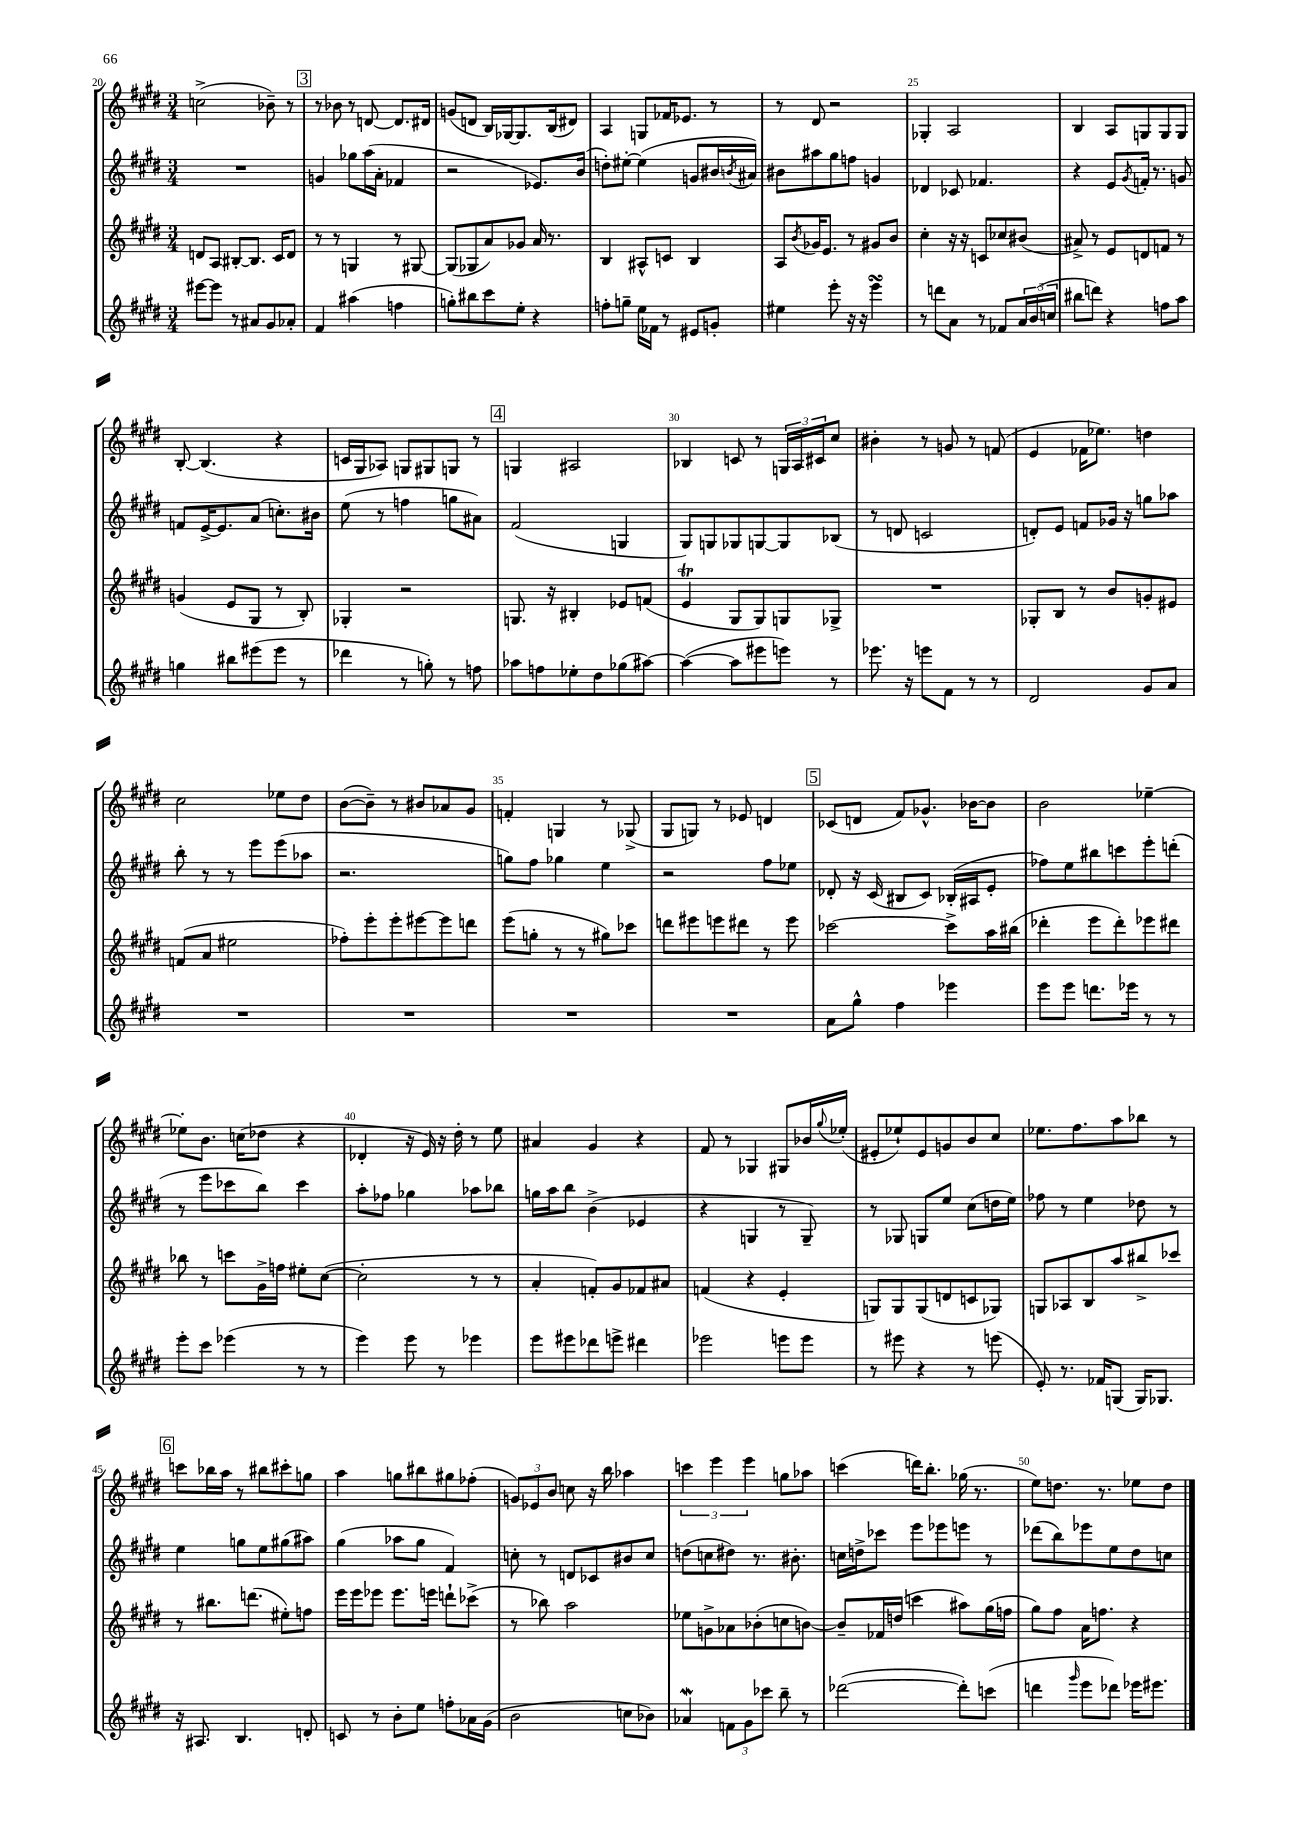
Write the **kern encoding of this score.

**kern	**kern	**kern	**kern
*staff4	*staff3	*staff2	*staff1
*clefG2	*clefG2	*clefG2	*clefG2
*k[f#c#g#d#]	*k[f#c#g#d#]	*k[f#c#g#d#]	*k[f#c#g#d#]
*M3/4	*M3/4	*M3/4	*M3/4
[8eee#	8d	2.r	(2cc^
8eee#]	8A	.	.
8r	[8B#'	.	.
8a#	8.B#]	.	.
8g#	.	.	8b-~)
.	16c#	.	.
8a-'	8d	.	8r
=	=	=	=
4f#	8r	4g	8r
.	8r	.	8b-
(4aa#	4G	8gg-	8r
.	.	(16aa	[8d
.	.	16a'	.
4ff	8r	4f-	8.d]
.	[8G#	.	.
.	.	.	16d#
=	=	=	=
8gg')	(8G#]	2r	(8g
8bb#	8G-	.	8d
8ccc#	8a)	.	16B)
.	.	.	[16G-
8ee'	8g-	.	8.G-]
4r	16a	8.e-)	.
.	8.r	.	(16B
.	.	.	8d#)
.	.	(16b	.
=	=	=	=
8ff'	4B	8dd')	4A
8gg~	.	[8ee#'	.
16ee	8A#^^	(4ee#]	8G
16f-	.	.	.
8r	8c	.	16f-
.	.	.	8.e-
8e#	4B	8g	.
8g'	.	16b#	8r
.	.	8qb	.
.	.	16a#)	.
=	=	=	=
4ee#	8A	8b#	8r
.	8qb	.	.
.	16g-	8aa#	8d#
.	8.e	.	.
8eee'	.	8gg#	2r
16r	8r	8ff	.
16r	.	.	.
4eee	8g#	4g	.
.	8b	.	.
=	=	=	=
8r	4cc#'	4d-	4G-'
8ddd	.	.	.
8a	16r	8c-	2A
.	16r	.	.
8r	8c	4.f-	.
8f-	8cc-	.	.
24a	(8b#	.	.
(24b	.	.	.
24cc	.	.	.
=	=	=	=
8bb#	8a#^)	4r	4B
8ddd)	8r	.	.
4r	8e	8e	8A
.	.	8qg#	.
.	8d	16f'	8G
.	.	8.r	.
8ff	8f	.	8G
8aa	8r	8g	8G
=	=	=	=
4gg	(4g	8f	[8B'
.	.	[16e^	(4.B]
.	.	8.e]	.
8bb#	8e	.	.
(8eee#	8G#	(8a	.
8eee#	8r	8.cc')	4r
8r	8B')	.	.
.	.	16b#	.
=	=	=	=
4ddd-	4G-'	(8ee	16c
.	.	.	16G#
.	.	8r	8A-)
8r	2r	4ff	8G
8gg')	.	.	8G#
8r	.	8gg	8G
8ff	.	8a#)	8r
=	=	=	=
8aa-	8.G	(2f#	4G
8ff	.	.	.
.	16r	.	.
8ee-'	4B#'	.	2A#
8dd#	.	.	.
(8gg-	8e-	4G	.
[8aa#)	(8f	.	.
=	=	=	=
(4aa#_	4e	8G#)	4B-
.	.	8G	.
8aa#]	8G#	8G-	8c
8eee#	8G#)	[8G	8r
8eee)	8G	8G]	24G
.	.	.	24A
.	.	.	24c#
8r	8G-^	(8B-	8cc#
=	=	=	=
8.eee-	2.r	8r	4b#'
.	.	8d	.
16r	.	.	.
8eee	.	2c	8r
8f#	.	.	8g
8r	.	.	8r
8r	.	.	(8f
=	=	=	=
2d#	8G-'	8d')	4e
.	8B	8e	.
.	8r	8f	16f-
.	.	.	8.ee-)
.	8b	16g-	.
.	.	16r	.
8g#	8g'	8gg	4dd
8a	8e#	8aa-	.
=	=	=	=
2.r	(8f	8bb'	2cc#
.	8a	8r	.
.	2ee#	8r	.
.	.	8eee	.
.	.	(8eee	8ee-
.	.	8aa-	8dd#
=	=	=	=
2.r	8ff-')	2.r	([8b
.	8eee'	.	8b~])
.	8eee'	.	8r
.	[8eee#	.	8b#
.	8eee#]	.	8a-
.	8ddd	.	8g#
=	=	=	=
2.r	(8eee	8gg)	4f'
.	8gg'	8ff#	.
.	8r	4gg-	4G
.	8r	.	.
.	8gg#)	4ee	8r
.	8ccc-	.	(8G-^
=	=	=	=
2.r	8ddd	2r	8G#
.	8eee#	.	8G)
.	8eee	.	8r
.	8ddd#	.	8e-
.	8r	8ff#	4d
.	8eee	8ee-	.
=	=	=	=
8a	[2ccc-	8d-'	(8c-
8gg#^^	.	16r	8d
.	.	(16c#	.
4ff#	.	8B#	8f#)
.	.	8c#)	8.g-^^
4eee-	8ccc-^]	(16B-'	.
.	.	16A#	[16b-
.	16aa	8e'	8b-]
.	(16bb#	.	.
=	=	=	=
8eee	4ddd-'	8ff-)	2b
8eee	.	8ee	.
8.ddd	8eee	8bb#	.
.	8ddd-')	8ccc	.
16eee-	.	.	.
8r	8eee-	8eee'	[4ee-~
8r	8ddd#	(8ddd'	.
=	=	=	=
8eee'	8bb-	8r	8ee-']
8ccc#	8r	8eee	8.b
(4eee-	8ccc	8ccc-	.
.	.	.	(16cc
.	16g#^	8bb)	8dd-
.	16ff	.	.
8r	8ee#'	4ccc-	4r
8r	([8cc#	.	.
=	=	=	=
4eee)	2cc#']	8aa'	4d-'
.	.	8ff-	.
8eee	.	4gg-	16r
.	.	.	16e)
8r	.	.	16r
.	.	.	16dd#'
4eee-	8r	8aa-	8r
.	8r	8bb-	8ee
=	=	=	=
8eee	4a'	16gg	4a#
.	.	16aa	.
8eee#	.	8bb	.
8ddd-	8f')	(4b^	4g#
8eee^	8g#	.	.
4ddd#	8f-	4e-	4r
.	8a#	.	.
=	=	=	=
2eee-	(4f	4r	8f#
.	.	.	8r
.	4r	4G	4G-
8eee	4e'	8r	8G#
8eee	.	8G~)	16b-
.	.	.	8qqgg#
.	.	.	(16ee-'
=	=	=	=
8r	8G)	8r	8e#'
8eee#	8G	8G-	8ee-`)
4r	(8G	8G	8e#
.	8d	8ee	8g
8r	8c	(8cc#	8b
(8eee	8G-)	16dd	8cc#
.	.	16ee)	.
=	=	=	=
8e')	8G	8ff-	8.ee-
8.r	8A-	8r	.
.	.	.	8.ff#
.	8B	4ee	.
16f-	.	.	.
(8G	8aa	.	8aa
16G)	8bb#^	8dd-	8bb-
8.G-	.	.	.
.	8ccc-	8r	8r
=	=	=	=
16r	8r	4ee	8ccc
8.A#	.	.	.
.	8.bb#	.	16bb-
.	.	.	16aa
4.B	.	8gg	8r
.	(8.ddd	.	.
.	.	8ee	8bb#
.	8ee#')	(8gg#	8ccc#'
8d'	8ff	8aa#)	8gg
=	=	=	=
8c	16eee	(4gg#	4aa
.	16eee	.	.
8r	8eee-	.	.
8b'	8.eee-	8aa-	8gg
8ee	.	8gg#	8bb#
.	16eee	.	.
8ff'	8ddd`	4f#)	8gg#
16a-	(8ccc-^	.	(8ff-'
(16g#	.	.	.
=	=	=	=
2b	8r	8cc'	12g)
.	.	.	12e-
.	8bb-)	8r	.
.	.	.	12b
.	2aa	8d	8cc
.	.	8c-	16r
.	.	.	16bb
8cc	.	8b#	4aa-
8b-)	.	8cc	.
=	=	=	=
4a-	8ee-	(8dd	6ccc
.	8g^	8cc	.
.	.	.	6eee
12f	8a-	8dd#)	.
12g#	.	.	6eee
.	(8b-'	8.r	.
12ccc-	.	.	.
8bb~	8cc	.	8gg
.	.	8.b#'	.
8r	[8b)	.	8aa-
=	=	=	=
([2ddd-	8b~]	16cc	(4ccc
.	.	16dd^	.
.	16f-	8ccc-	.
.	(16dd	.	.
.	4ccc	8eee	16ddd)
.	.	.	8.bb'
.	.	8eee-	.
8ddd-'])	8aa#)	8eee	(16gg-
.	.	.	8.r
(8ccc	(16gg#	8r	.
.	16ff	.	.
=	=	=	=
4ddd	8gg#)	(8ddd-	8ee)
.	8ff#	8bb)	8.dd
16qqggg#	.	.	.
8eee	16a	8eee-	.
.	8.ff	.	8.r
8ddd-)	.	8ee	.
16eee-	4r	8dd#	8ee-
8.eee#	.	.	.
.	.	8cc	8dd
==	==	==	==
*-	*-	*-	*-
